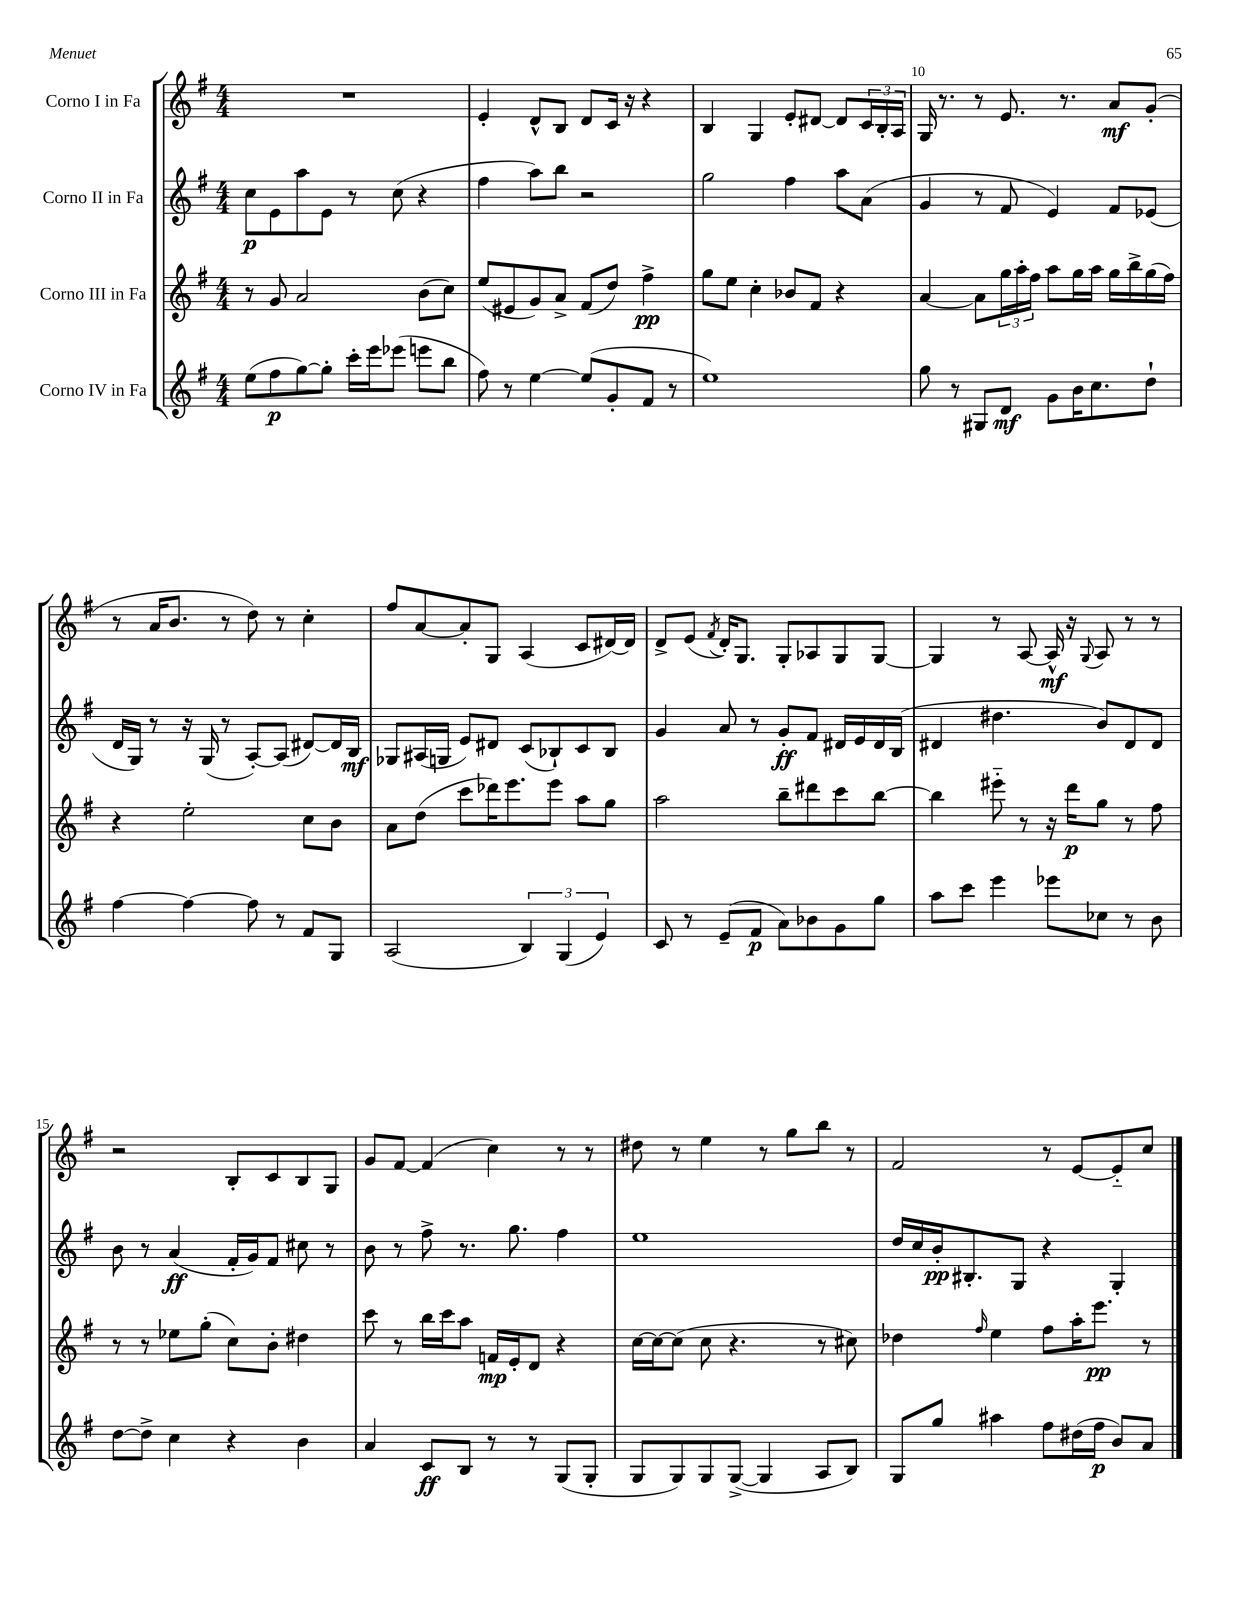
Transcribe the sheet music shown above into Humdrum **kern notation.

**kern	**kern	**kern	**kern
*staff4	*staff3	*staff2	*staff1
*clefG2	*clefG2	*clefG2	*clefG2
*k[f#]	*k[f#]	*k[f#]	*k[f#]
*M4/4	*M4/4	*M4/4	*M4/4
(8ee\L	8r	8cc\L	1r
8ff#\	8g/	8e\	.
[8gg\)	2a/	8aa\	.
8gg'\]J	.	8e\J	.
16ccc'\LL	.	8r	.
16eee\J	.	.	.
(8eee-\J	.	(8cc\	.
8eee\L	(8b\L	4r	.
8bb\J	8cc\J)	.	.
=	=	=	=
8ff#\)	(8ee/L	4ff#\	4e'/
8r	8e#/	.	.
[4ee\	8g/)	8aa\L)	8d^^/L
.	8a^/J	8bb\J	8B/J
(8ee/]L	(8f#/L	2r	8d/L
8g'/	8dd/J)	.	16c/Jk
.	.	.	16r
8f#/J	4ff#^\	.	4r
8r	.	.	.
=	=	=	=
1ee)	8gg\L	2gg\	4B/
.	8ee\J	.	.
.	4cc'\	.	4G/
.	8b-/L	4ff#\	8e'/L
.	8f#/J	.	[8d#/J
.	4r	8aa\L	8d#/]L
.	.	(8a\J	24c/L
.	.	.	24B'/
.	.	.	24A/JJ
=	=	=	=
8gg\	[4a/	4g/	16G/
.	.	.	8.r
8r	.	.	.
8G#/L	8a\]L	8r	8r
8d/J	24gg\L	8f#/	8.e/
.	24aa'\	.	.
.	24ff#\JJ	.	.
8g\L	8aa\L	4e/)	.
.	.	.	8.r
16b\K	16gg\L	.	.
8.cc\	16aa\JJ	.	.
.	16gg\LL	8f#/L	8a/L
.	16bb^\	.	.
8dd`\J	(16gg\	(8e-/J	(8g'/J
.	16ff#\JJ)	.	.
=	=	=	=
[4ff#\	4r	16d/LL	8r
.	.	16G/JJ)	.
.	.	8r	16a/LK
.	.	.	8.b/J
4ff#\_	2ee'\	16r	.
.	.	(16G/	.
.	.	8r	8r
8ff#\]	.	[8A'/L)	8dd\)
8r	.	(8A/]J	8r
8f#/L	8cc\L	[8d#/L)	4cc'\
8G/J	8b\J	16d#/]L	.
.	.	16B/JJ	.
=	=	=	=
(2A/	8a\L	8G-/L	8ff#/L
.	(8dd\J	(16A#/L	[8a/
.	.	16G/JJ	.
.	8ccc\L	8e/L)	8a'/]
.	16ddd-\K)	8d#/J	8G/J
.	8.eee\	.	.
6B/)	.	(8c/L	(4A/
.	8eee\J	8B-`/)	.
(6G/	.	.	.
.	8aa\L	8c/	8c/L
6e/)	.	.	.
.	8gg\J	8B-/J	[16d#/L)
.	.	.	16d#/]JJ
=	=	=	=
8c/	2aa\	4g/	8d^/L
8r	.	.	(8e/J
.	.	.	8qf#/
(8e~/L	.	8a/	16d'/LK)
.	.	.	8.G/J
8f#/J	.	8r	.
8a\L)	8bb~\L	8g'/L	8G'/L
8b-\	8ddd#\	8f#/J	8A-/
8g\	8ccc\	16d#/LL	8G/
.	.	16e/	.
8gg\J	[8bb\J	16d#/	[8G/J
.	.	(16B/JJ	.
=	=	=	=
8aa\L	4bb\]	4d#/	4G/]
8ccc\J	.	.	.
4eee\	8eee#'~\	4.dd#\	8r
.	8r	.	[8A/
8eee-\L	16r	.	16A^^/]
.	16ddd\LK	.	16r
.	.	.	8qqG/
8cc-\J	8gg\J	8b/L)	8A/
8r	8r	8d#/	8r
8b\	8ff#\	8d#/J	8r
=	=	=	=
[8dd\L	8r	8b\	2r
8dd^\]J	8r	8r	.
4cc\	8ee-\L	(4a/	.
.	(8gg'\J	.	.
4r	8cc\L)	16f#'/LL	8B'/L
.	.	16g/J)	.
.	8b'\J	8f#/J	8c/
4b\	4dd#\	8cc#\	8B/
.	.	8r	8G/J
=	=	=	=
4a/	8ccc\	8b\	8g/L
.	8r	8r	[8f#/J
8c/L	16bb\LL	8ff#^\	(4f#/]
.	16ccc\J	.	.
8B/J	8aa\J	8.r	.
8r	16f/LL	.	4cc\)
.	16e'/J	8.gg\	.
8r	8d/J	.	.
(8G/L	4r	4ff#\	8r
8G'/J	.	.	8r
=	=	=	=
8G/L	[16cc\LL	1ee	8dd#\
.	16cc\_J	.	.
8G/)	(8cc\]J	.	8r
8G/	8cc\	.	4ee\
([8G^/J	4.r	.	.
4G/]	.	.	8r
.	.	.	8gg\L
8A/L	8r	.	8bb\J
8B/J)	8cc#\)	.	8r
=	=	=	=
8G/L	4dd-\	16dd/LL	2f#/
.	.	16cc/	.
8gg/J	.	16b'/J	.
.	.	8.B#'/	.
.	16qqff#/	.	.
4aa#\	4ee\	.	.
.	.	8G/J	.
8ff#\L	8ff#\L	4r	8r
(16dd#\L	16aa'\K	.	[8e/L
16ff#\JJ	8.eee\J	.	.
8b/L)	.	4G'/	8e'~/]
8a/J	8r	.	8cc/J
==	==	==	==
*-	*-	*-	*-
